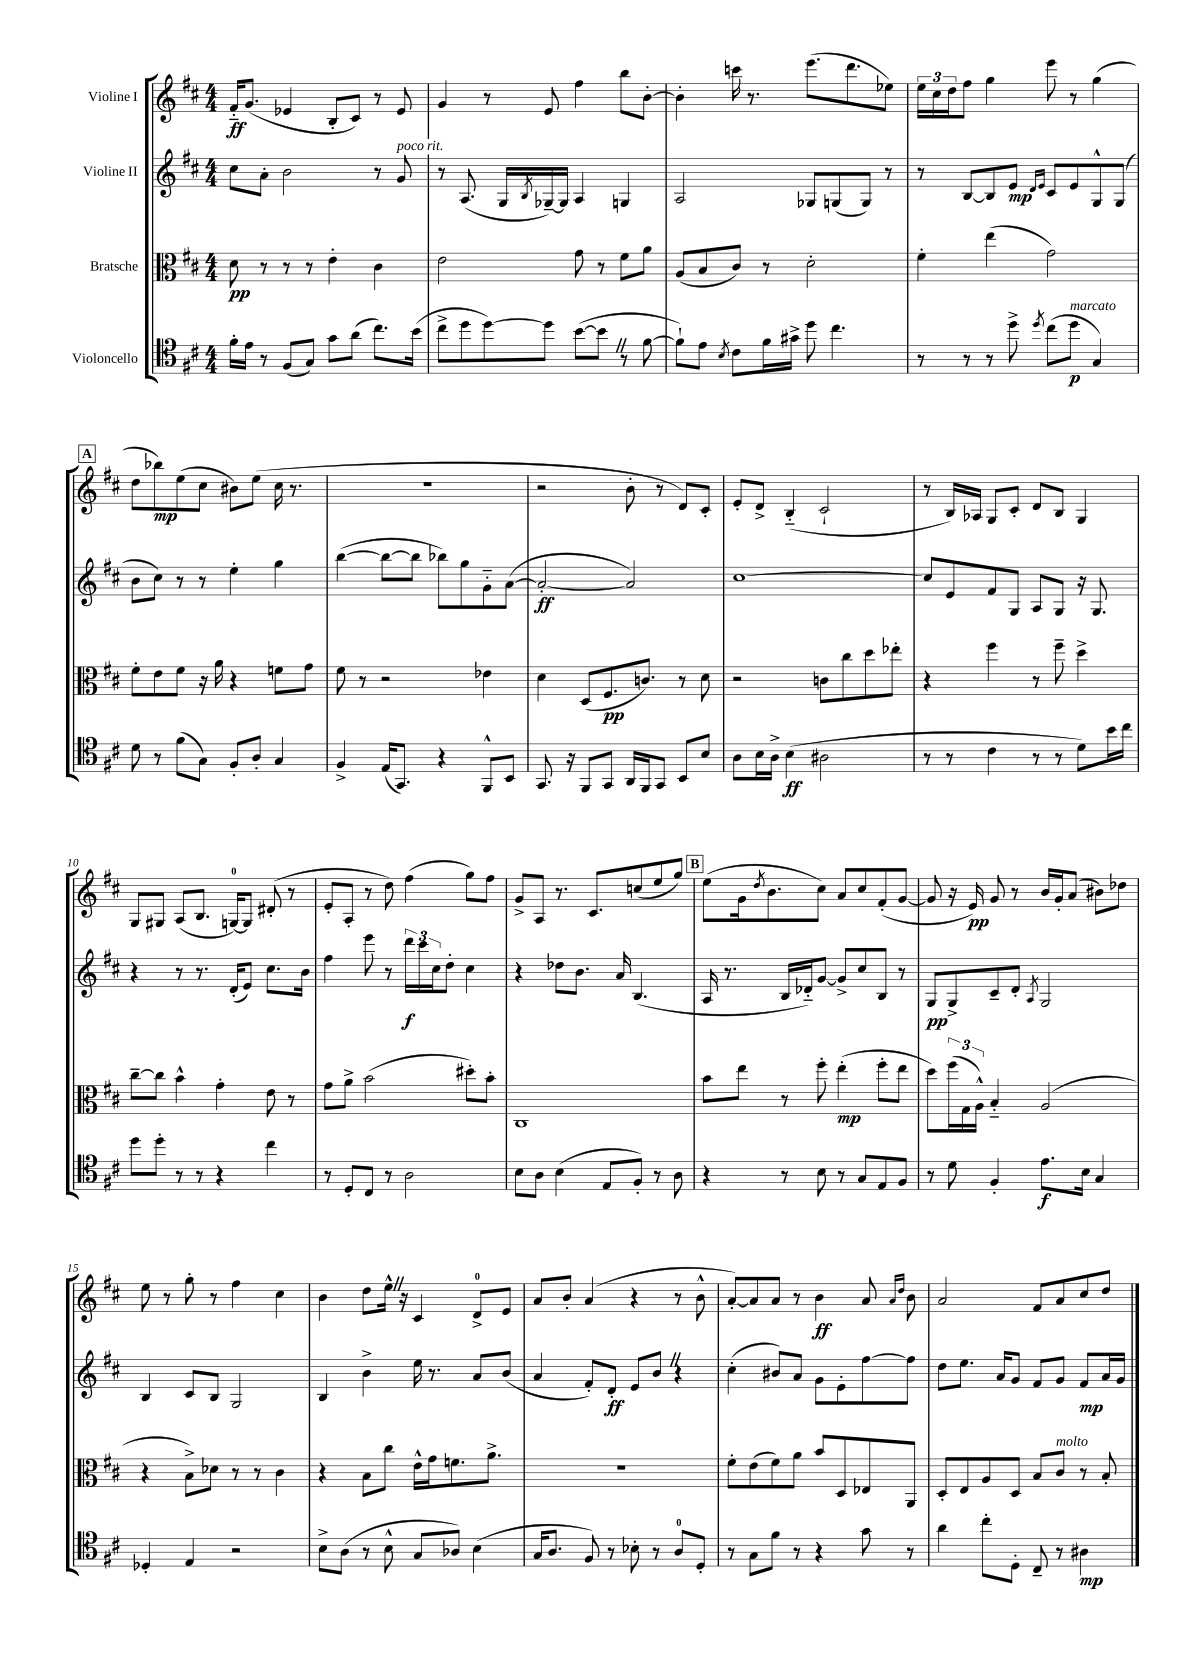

**kern	**dynam	**kern	**dynam	**kern	**dynam	**kern	**dynam
*part4	*part4	*part3	*part3	*part2	*part2	*part1	*part1
*staff4	*staff4	*staff3	*staff3	*staff2	*staff2	*staff1	*staff1
*I"Violoncello	*	*I"Bratsche	*	*I"Violine II	*	*I"Violine I	*
*clefC4	*	*clefC3	*	*clefG2	*	*clefG2	*
*k[f#c#]	*	*k[f#c#]	*	*k[f#c#]	*	*k[f#c#]	*
*M4/4	*	*M4/4	*	*M4/4	*	*M4/4	*
=1	=1	=1	=1	=1	=1	=1	=1
16f#'\LL	.	8d\	pp	8cc#\L	.	16f#/KL	ff
16e\JJ	.	.	.	.	.	(8.g/J	.
8r	.	8r	.	8a'\J	.	.	.
(8F#/L	.	8r	.	2b\	.	4e-X/	.
8G/J)	.	8r	.	.	.	.	.
8g\L	.	4e'\	.	.	.	8B'/L	.
(8a\J	.	.	.	.	.	8c#/J)	.
8.cc#\L)	.	4c#\	.	8r	.	8r	.
!	!	!	!	!LO:TX:a:i:t=poco rit.	!	!	!
.	.	.	.	8g/	.	8e-/	.
(16b\Jk	.	.	.	.	.	.	.
=2	=2	=2	=2	=2	=2	=2	=2
8cc#^\L	.	2e\	.	8r	.	4g/	.
8dd\	.	.	.	(8.A/	.	.	.
[8dd\)	.	.	.	.	.	8r	.
.	.	.	.	16G/LL	.	.	.
.	.	.	.	8qB/	.	.	.
8dd\J]	.	.	.	[16G-X~/)	.	8e/	.
.	.	.	.	16G-/JJ]	.	.	.
([8b\L	.	8g\	.	4A/	.	4ff#\	.
8bZ\J]	.	8r	.	.	.	.	.
8r	.	8f#\L	.	4Gn/	.	8bb\L	.
[8f#\	.	8a\J	.	.	.	[8b'\J	.
=3	=3	=3	=3	=3	=3	=3	=3
8f#`\L])	.	(8A/L	.	2A/	.	4b'\]	.
8e\J	.	8B/	.	.	.	.	.
8qB/	.	.	.	.	.	.	.
8c#\L	.	8c#/J)	.	.	.	16cccn\	.
.	.	.	.	.	.	8.r	.
16f#\L	.	8r	.	.	.	.	.
16g#X^\JJ	.	.	.	.	.	.	.
8dd\	.	2d'\	.	8G-X/L	.	(8.eee\L	.
4.cc#\	.	.	.	(8Gn/	.	.	.
.	.	.	.	.	.	8.ddd\	.
.	.	.	.	8G/J)	.	.	.
.	.	.	.	8r	.	8ee-X\J)	.
=4	=4	=4	=4	=4	=4	=4	=4
8r	.	4f#'\	.	8r	.	24ee\LL	.
.	.	.	.	.	.	24cc#\	.
.	.	.	.	.	.	24dd\J	.
8r	.	.	.	[8B/L	.	8ff#\J	.
8r	.	(4ee\	.	8B/]	.	4gg\	.
8dd^\	.	.	.	8e/J	mp	.	.
.	.	.	.	16qqd/LL	.	.	.
8qdd/	.	.	.	16qqe/JJ	.	.	.
(8cc#\L	.	2g\)	.	8c#/L	.	8eee\	.
!LO:TX:a:i:t=marcato	!	!	!	!	!	!	!
8dd\J	p	.	.	8e/	.	8r	.
4G/)	.	.	.	8G^^/	.	(4gg\	.
.	.	.	.	(8G/J	.	.	.
!!LO:LB:g=z
!!LO:REH:place=s1:t=A
=5	=5	=5	=5	=5	=5	=5	=5
8d\	.	8f#'\L	.	8b\L	.	8dd\L	.
8r	.	8e\	.	8cc#\J)	.	8bb-X\)	mp
(8f#\L	.	8f#\J	.	8r	.	(8ee\	.
8G\J)	.	16r	.	8r	.	8cc#\J	.
.	.	16a\	.	.	.	.	.
8F#'/L	.	4r	.	4ee'\	.	8b#X\L)	.
8A'/J	.	.	.	.	.	(8ee\J	.
4G/	.	8fn\L	.	4gg\	.	16cc#\	.
.	.	.	.	.	.	8.r	.
.	.	8g\J	.	.	.	.	.
=6	=6	=6	=6	=6	=6	=6	=6
4F#^/	.	8f#\	.	([4bb\	.	1r	.
.	.	8r	.	.	.	.	.
(16E/KL	.	2r	.	8bb\L_	.	.	.
8.GG/J)	.	.	.	.	.	.	.
.	.	.	.	8bb\J]	.	.	.
4r	.	.	.	8bb-X\L)	.	.	.
.	.	.	.	8gg\	.	.	.
8FF#^^/L	.	4e-X\	.	8g\	.	.	.
8BB/J	.	.	.	([8a\J	.	.	.
=7	=7	=7	=7	=7	=7	=7	=7
8.GG/	.	4d\	.	2a'/_	ff	2r	.
16r	.	.	.	.	.	.	.
8FF#/L	.	(8D/L	.	.	.	.	.
8GG/J	.	8.F#/	pp	.	.	.	.
16AA/LL	.	.	.	2a/])	.	8b'\	.
16FF#/J	.	8.cn/J)	.	.	.	.	.
8GG/J	.	.	.	.	.	8r	.
8BB/L	.	8r	.	.	.	8d/L)	.
8B/J	.	8d\	.	.	.	8c#'/J	.
=8	=8	=8	=8	=8	=8	=8	=8
8A\L	.	2r	.	[1cc#	.	8e'/L	.
16B\L	.	.	.	.	.	8d^/J	.
16A^\JJ	.	.	.	.	.	.	.
(4B\	ff	.	.	.	.	(4B/	.
2A#X\	.	8cn\L	.	.	.	2c#`/	.
.	.	8cc#\	.	.	.	.	.
.	.	8dd\	.	.	.	.	.
.	.	8ee-X'\J	.	.	.	.	.
=9	=9	=9	=9	=9	=9	=9	=9
8r	.	4r	.	8cc#/L]	.	8r	.
8r	.	.	.	8e/	.	16B/LL)	.
.	.	.	.	.	.	16A-X/JJ	.
4c#\	.	4ff#\	.	8f#/	.	8G/L	.
.	.	.	.	8G/J	.	8c#'/J	.
8r	.	8r	.	8A/L	.	8d/L	.
8r	.	8ff#~\	.	8G/J	.	8B/J	.
8d\L)	.	4dd^\	.	16r	.	4G/	.
.	.	.	.	8.G/	.	.	.
16b\L	.	.	.	.	.	.	.
16cc#\JJ	.	.	.	.	.	.	.
!!LO:LB:g=z
=10	=10	=10	=10	=10	=10	=10	=10
8dd\L	.	[8cc#~\L	.	4r	.	8G/L	.
8dd'\J	.	8cc#\J]	.	.	.	8G#X/J	.
8r	.	4b^^\	.	8r	.	(8A/L	.
8r	.	.	.	8.r	.	8.B/J	.
4r	.	4g'\	.	.	.	.	.
.	.	.	.	(16d'/KL	.	[16Gn/KL)	.
.	.	.	.	8e/J)	.	8G/J]	.
4cc#\	.	8e\	.	8.cc#\L	.	(8d#X'/	.
.	.	8r	.	.	.	8r	.
.	.	.	.	16b\Jk	.	.	.
=11	=11	=11	=11	=11	=11	=11	=11
8r	.	8g\L	.	4ff#\	.	8e'/L	.
8D'/L	.	8a^\J	.	.	.	8A'/J	.
8C#/J	.	(2b\	.	8eee\	.	8r	.
8r	.	.	.	8r	.	8dd\)	.
2A\	.	.	.	24ddd\LL	f	(4ff#\	.
.	.	.	.	24ccc#\	.	.	.
.	.	.	.	24cc#\J	.	.	.
.	.	.	.	8dd'\J	.	.	.
.	.	8dd#X'\L)	.	4cc#\	.	8gg\L)	.
.	.	8b'\J	.	.	.	8ff#\J	.
=12	=12	=12	=12	=12	=12	=12	=12
8B\L	.	1C#	.	4r	.	8g^/L	.
8A\J	.	.	.	.	.	8A/J	.
(4B\	.	.	.	8dd-X\L	.	8.r	.
.	.	.	.	8.b\J	.	.	.
.	.	.	.	.	.	8.c#/L	.
8E/L	.	.	.	.	.	.	.
.	.	.	.	16a/	.	.	.
8F#'/J)	.	.	.	(4.B/	.	(8ccn/	.
8r	.	.	.	.	.	8ee/	.
8A\	.	.	.	.	.	8gg/J)	.
!!LO:REH:place=s1:t=B
=13	=13	=13	=13	=13	=13	=13	=13
4r	.	8b\L	.	16A/	.	(8ee\L	.
.	.	.	.	8.r	.	.	.
.	.	8ee\J	.	.	.	16g\k	.
.	.	.	.	.	.	8qdd/	.
.	.	.	.	.	.	8.b\	.
8r	.	8r	.	16B/LL	.	.	.
.	.	.	.	16d-X/J)	.	.	.
8B\	.	8ff#'\	.	[8g/J	.	8cc#\J)	.
8r	.	(4ee'\	mp	8g^/L]	.	8a/L	.
8G/L	.	.	.	8cc#/	.	8cc#/	.
8E/	.	8ff#'\L	.	8B/J	.	(8f#'/	.
8F#/J	.	8ee\J	.	8r	.	[8g/J	.
=14	=14	=14	=14	=14	=14	=14	=14
8r	.	8dd\L)	.	8G/L	pp	8g/]	.
8d\	.	(24ff#\L	.	8G^/	.	16r	.
.	.	24G\	.	.	.	.	.
.	.	.	.	.	.	16e/)	pp
.	.	24A^^\JJ)	.	.	.	.	.
4F#'/	.	4B/	.	8c#~/	.	8g/	.
.	.	.	.	8d'/J	.	8r	.
.	.	.	.	8qA/	.	.	.
8.e\L	f	(2A/	.	2G/	.	16b/LL	.
.	.	.	.	.	.	16g'/J	.
.	.	.	.	.	.	(8a/J	.
16B\Jk	.	.	.	.	.	.	.
4G/	.	.	.	.	.	8b#X\L)	.
.	.	.	.	.	.	8dd-X\J	.
!!LO:LB:g=z
=15	=15	=15	=15	=15	=15	=15	=15
4D-X'/	.	4r	.	4B/	.	8ee\	.
.	.	.	.	.	.	8r	.
4E/	.	8B^\L)	.	8c#/L	.	8gg'\	.
.	.	8d-X\J	.	8B/J	.	8r	.
2r	.	8r	.	2G/	.	4ff#\	.
.	.	8r	.	.	.	.	.
.	.	4c#\	.	.	.	4cc#\	.
=16	=16	=16	=16	=16	=16	=16	=16
8B^\L	.	4r	.	4B/	.	4b\	.
(8A\J	.	.	.	.	.	.	.
8r	.	8B\L	.	4b^\	.	8dd\L	.
8B^^\	.	8cc#\J	.	.	.	16ee^^Z\Jk	.
.	.	.	.	.	.	16r	.
8G/L	.	16e^^\LL	.	16ee\	.	4c#/	.
.	.	16g\J	.	8.r	.	.	.
8A-X/J)	.	8.fn\	.	.	.	.	.
(4B\	.	.	.	8a/L	.	8d^/L	.
.	.	8.a^\J	.	.	.	.	.
.	.	.	.	(8b/J	.	8e/J	.
=17	=17	=17	=17	=17	=17	=17	=17
16G/KL	.	1r	.	4a/	.	8a/L	.
8.A/J	.	.	.	.	.	.	.
.	.	.	.	.	.	8b'/J	.
8F#/)	.	.	.	8f#'/L)	.	(4a/	.
8r	.	.	.	8d'/J	ff	.	.
8B-X'\	.	.	.	8e/L	.	4r	.
8r	.	.	.	8bZ/J	.	.	.
8A/L	.	.	.	4r	.	8r	.
8D'/J	.	.	.	.	.	8b^^\	.
=18	=18	=18	=18	=18	=18	=18	=18
8r	.	8f#'\L	.	(4cc#'\	.	[8a'/L)	.
8G\L	.	(8e\	.	.	.	8a/]	.
8f#\J	.	8f#\)	.	8b#X/L)	.	8a/J	.
8r	.	8a\J	.	8a/J	.	8r	.
4r	.	8b/L	.	8g\L	.	4b\	ff
.	.	8D/	.	8e'\	.	.	.
8g\	.	8E-X/	.	[8ff#\	.	8a/	.
.	.	.	.	.	.	16qqa/LL	.
.	.	.	.	.	.	16qqdd/JJ	.
8r	.	8AA/J	.	8ff#\J]	.	8b\	.
=19	=19	=19	=19	=19	=19	=19	=19
4a\	.	8D'/L	.	8dd\L	.	2a/	.
.	.	8E/	.	8.ee\J	.	.	.
8cc#'\L	.	8A/	.	.	.	.	.
.	.	.	.	16a/KL	.	.	.
8D'\J	.	8D/J	.	8g/J	.	.	.
8C#~/	.	8B/L	.	8f#/L	.	8f#/L	.
!	!	!LO:TX:a:i:t=molto	!	!	!	!	!
8r	.	8c#/J	.	8g/J	.	8a/	.
4A#X\	mp	8r	.	8f#/L	mp	8cc#/	.
.	.	8B'/	.	16a/L	.	8dd/J	.
.	.	.	.	16g/JJ	.	.	.
==	==	==	==	==	==	==	==
*-	*-	*-	*-	*-	*-	*-	*-
